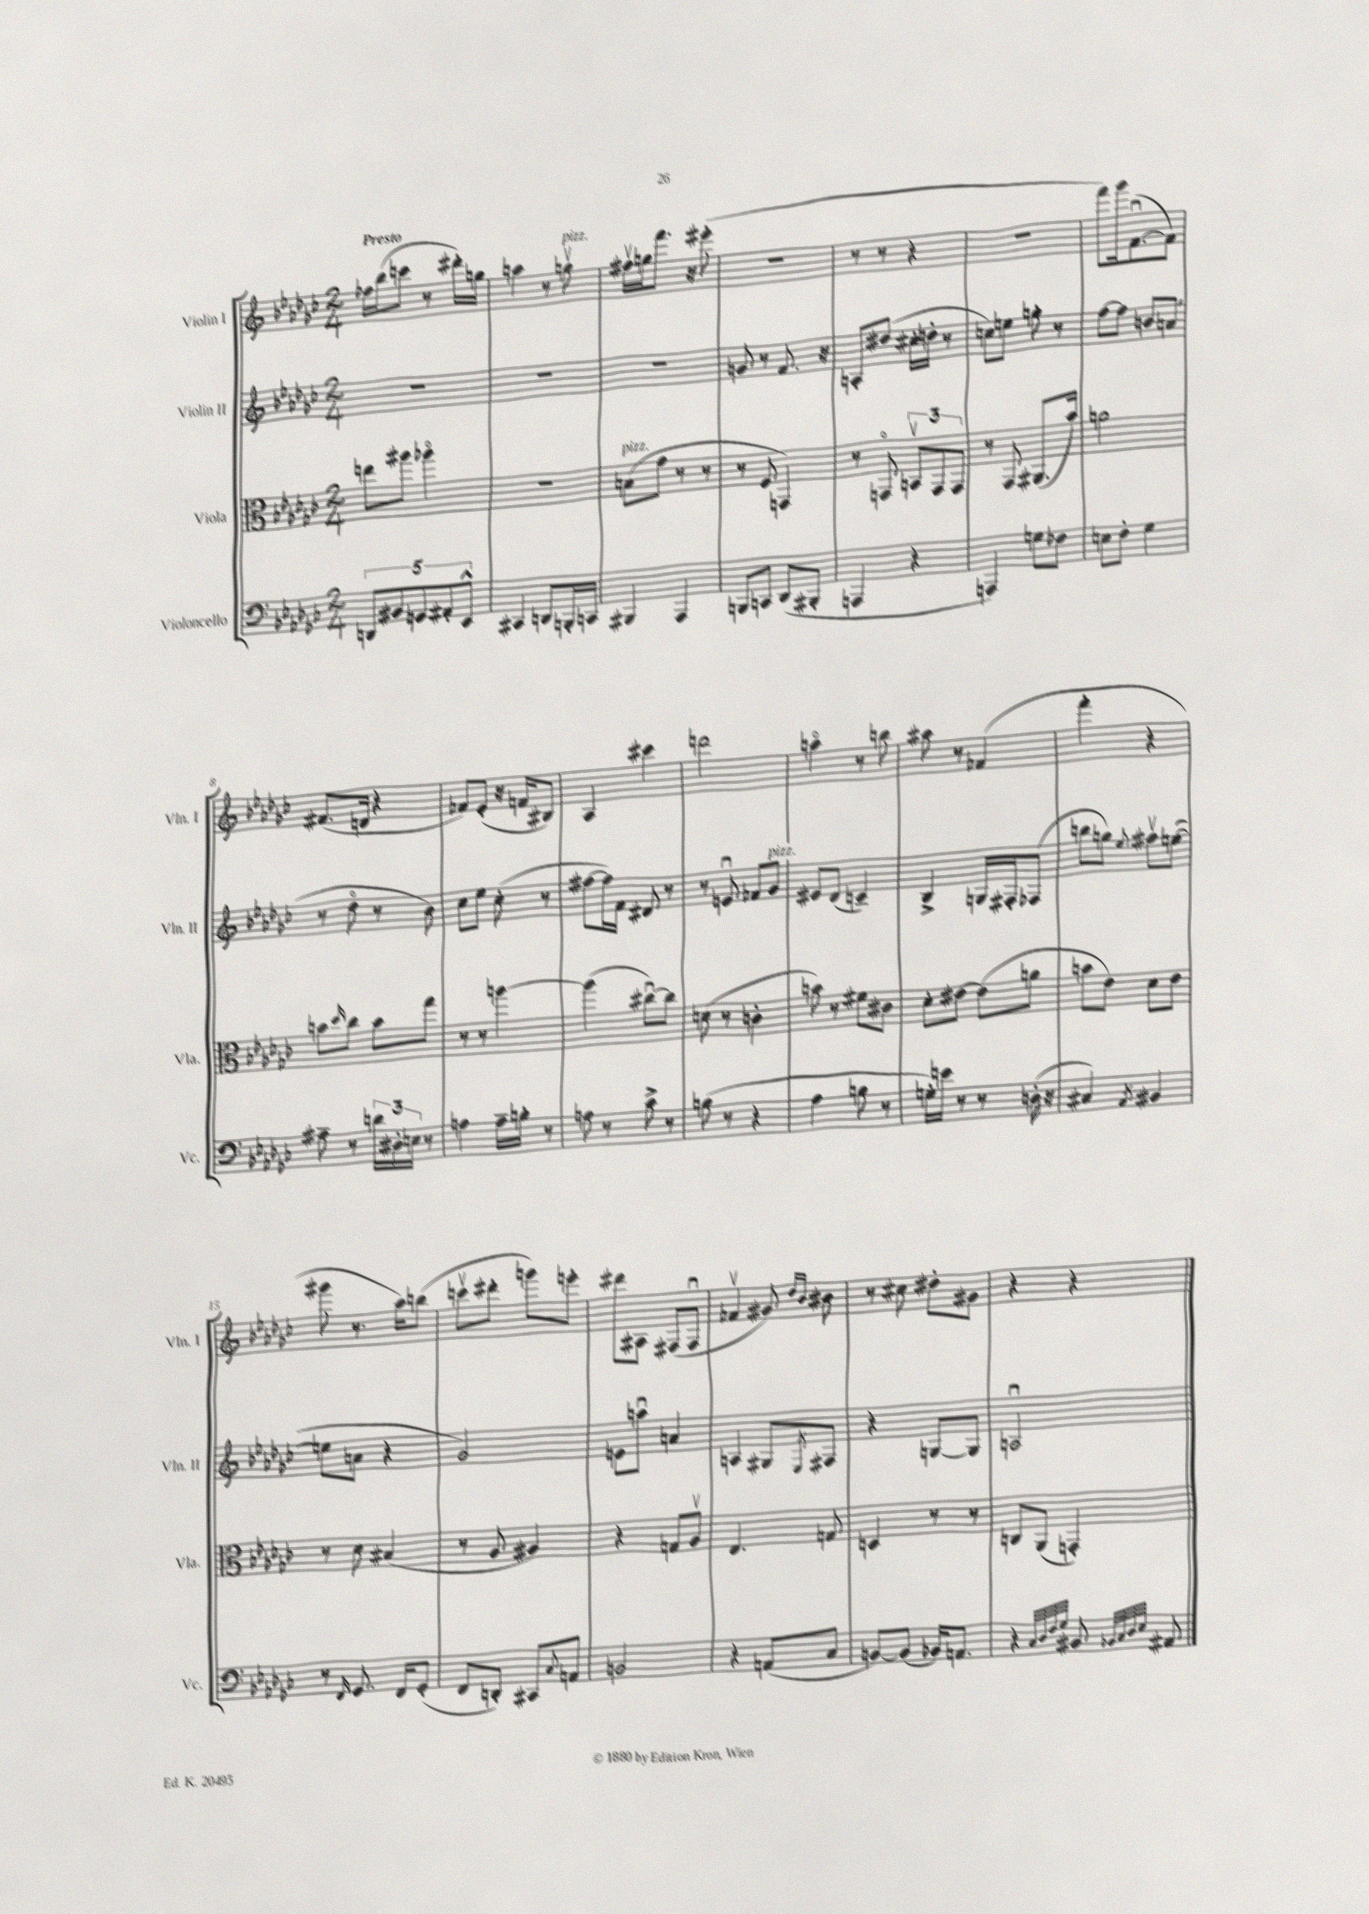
<<
\new StaffGroup <<
\new Staff = "s0" \with { instrumentName = "Violin I" shortInstrumentName = "Vln. I" } {
    \clef treble \key ges \major \numericTimeSignature \time 2/4 \tempo "Presto"
    fes''16 bes''16( c'''8 r8 dis'''16-.) g''16 |
    a''4 r8 g''8\upbow^\markup { \italic "pizz." } |
    fis''16\upbow g''16 f'''8. r16 eis'''8-.( |
    R2 |
    r8 r8 r4 |
    r2 |
    f'''8) ges'''16 f'8.~\downbow( f'8) |
    fis'8.( d'16 r4 |
    fes'8) ees'8-.( r16 f'16 bis8) |
    aes4 cis'''4 |
    d'''2 |
    a''4\flageolet r8 b''8 |
    ais''8 r8 fes'4( |
    f'''4-. r4 |
    gis'''8 r8. aes''16) b''8( |
    c'''8\upbow dis'''8-. g'''8) e'''8-. |
    dis'''8 ais8 fis8( fis8\downbow |
    fes'4\upbow gis'8) \grace { des''16 bes'16 } bis'8 |
    r8 cis''8 dis''8-. gis'8 |
    r4 r4 \bar "|." |
}
\new Staff = "s1" \with { instrumentName = "Violin II" shortInstrumentName = "Vln. II" } {
    \clef treble \key ges \major \numericTimeSignature \time 2/4
    R2 |
    R2 |
    R2 |
    g'8 r8 f'8. r16 |
    a8-. dis''8( cis''16-. d''16-. r8 |
    c''8) e''8 g''8-. r8 |
    f''8~ f''8 b'8 a'8( |
    r8 des''8\flageolet r8 bes'8) |
    ces''8 ees''8 ces''8-.( r8 |
    fis''8~ fis''16) f'16 dis'8 r8 |
    r8 e'8\downbow fes'8 ges'8^\markup { \italic "pizz." } |
    eis'8 des'8( c'4--) |
    bes4-> g16 fis16-. fes8( |
    b''8 g''8) \appoggiatura { ees''8 } fis''8\upbow e''8~( |
    e''8 a'8 r4 |
    ges'2) |
    e'8 a''8\downbow a'4 |
    a4 gis8 \acciaccatura { ees8 } fis8 |
    r4 g8~ g8 |
    a2\downbow \bar "|." |
}
\new Staff = "s2" \with { instrumentName = "Viola" shortInstrumentName = "Vla." } {
    \clef alto \key ges \major \numericTimeSignature \time 2/4
    e''8 ais''8 aes''4\flageolet |
    R2 |
    b8^\markup { \italic "pizz." }( ges'8 r8 r8 |
    r8 f8 g,4) |
    r8 g,8\flageolet \tuplet 3/2 { b,8\upbow g,8 g,8 } |
    r8 ges,8 ais,8.( bes'16) |
    a'2 |
    b'8 \grace { des''16 } ces''8 b'8 ges''8 |
    r8 r8 a''4~ |
    a''4( cis''8~\downbow) cis''8 |
    d'8( r8 c'4-. |
    b'8) r8 fis'8 cis'8 |
    des'8-. eis'8~ eis'8( a'8 |
    b'8 ees'8) des'8 ees'8 |
    r8 des'8 bis4( |
    r8 aes8 ais4) |
    r4 g8 aes8\upbow |
    ees4. g8 |
    d4 r8 r8 |
    c8 aes,8( g,4-.) \bar "|." |
}
\new Staff = "s3" \with { instrumentName = "Violoncello" shortInstrumentName = "Vc." } {
    \clef bass \key ges \major \numericTimeSignature \time 2/4
    \tuplet 5/4 { d,8 bis,8 g,8 ais,8-. ees,8-^ } |
    cis,4 d,8 b,,16-. c,16 |
    bis,,4 aes,,4 |
    b,,8 c,8 des,8( bis,,8-. |
    a,,4 r4 |
    a,,4) g8 fes8 |
    e8 f8-. ges4 |
    ais8-- r8 \tuplet 3/2 { d'16 dis16-. e16 } r8 |
    a4 a16-- b16-. r8 |
    a8 r8 ces'8-> r8 |
    b8( r8 r4 |
    aes4 b8 r8 |
    g16-.) e'16 r8 r8 d16-.( r16 |
    cis4) \acciaccatura { aes,8 } bis,4 |
    r8 \grace { f,16 } ges,8. f,16 ges,8-.( |
    f,8 d,8-.) cis,8 \appoggiatura { ces8 } a,8 |
    b,2 |
    r4 a,8( ces8 |
    b,8~) b,8( bes,16) a,8. |
    r4 \grace { ces32 des32 f32 ges32 } bis,8 \grace { bes,32 ces32 des32 ees32 } ais,8 \bar "|." |
}
>>
>>
